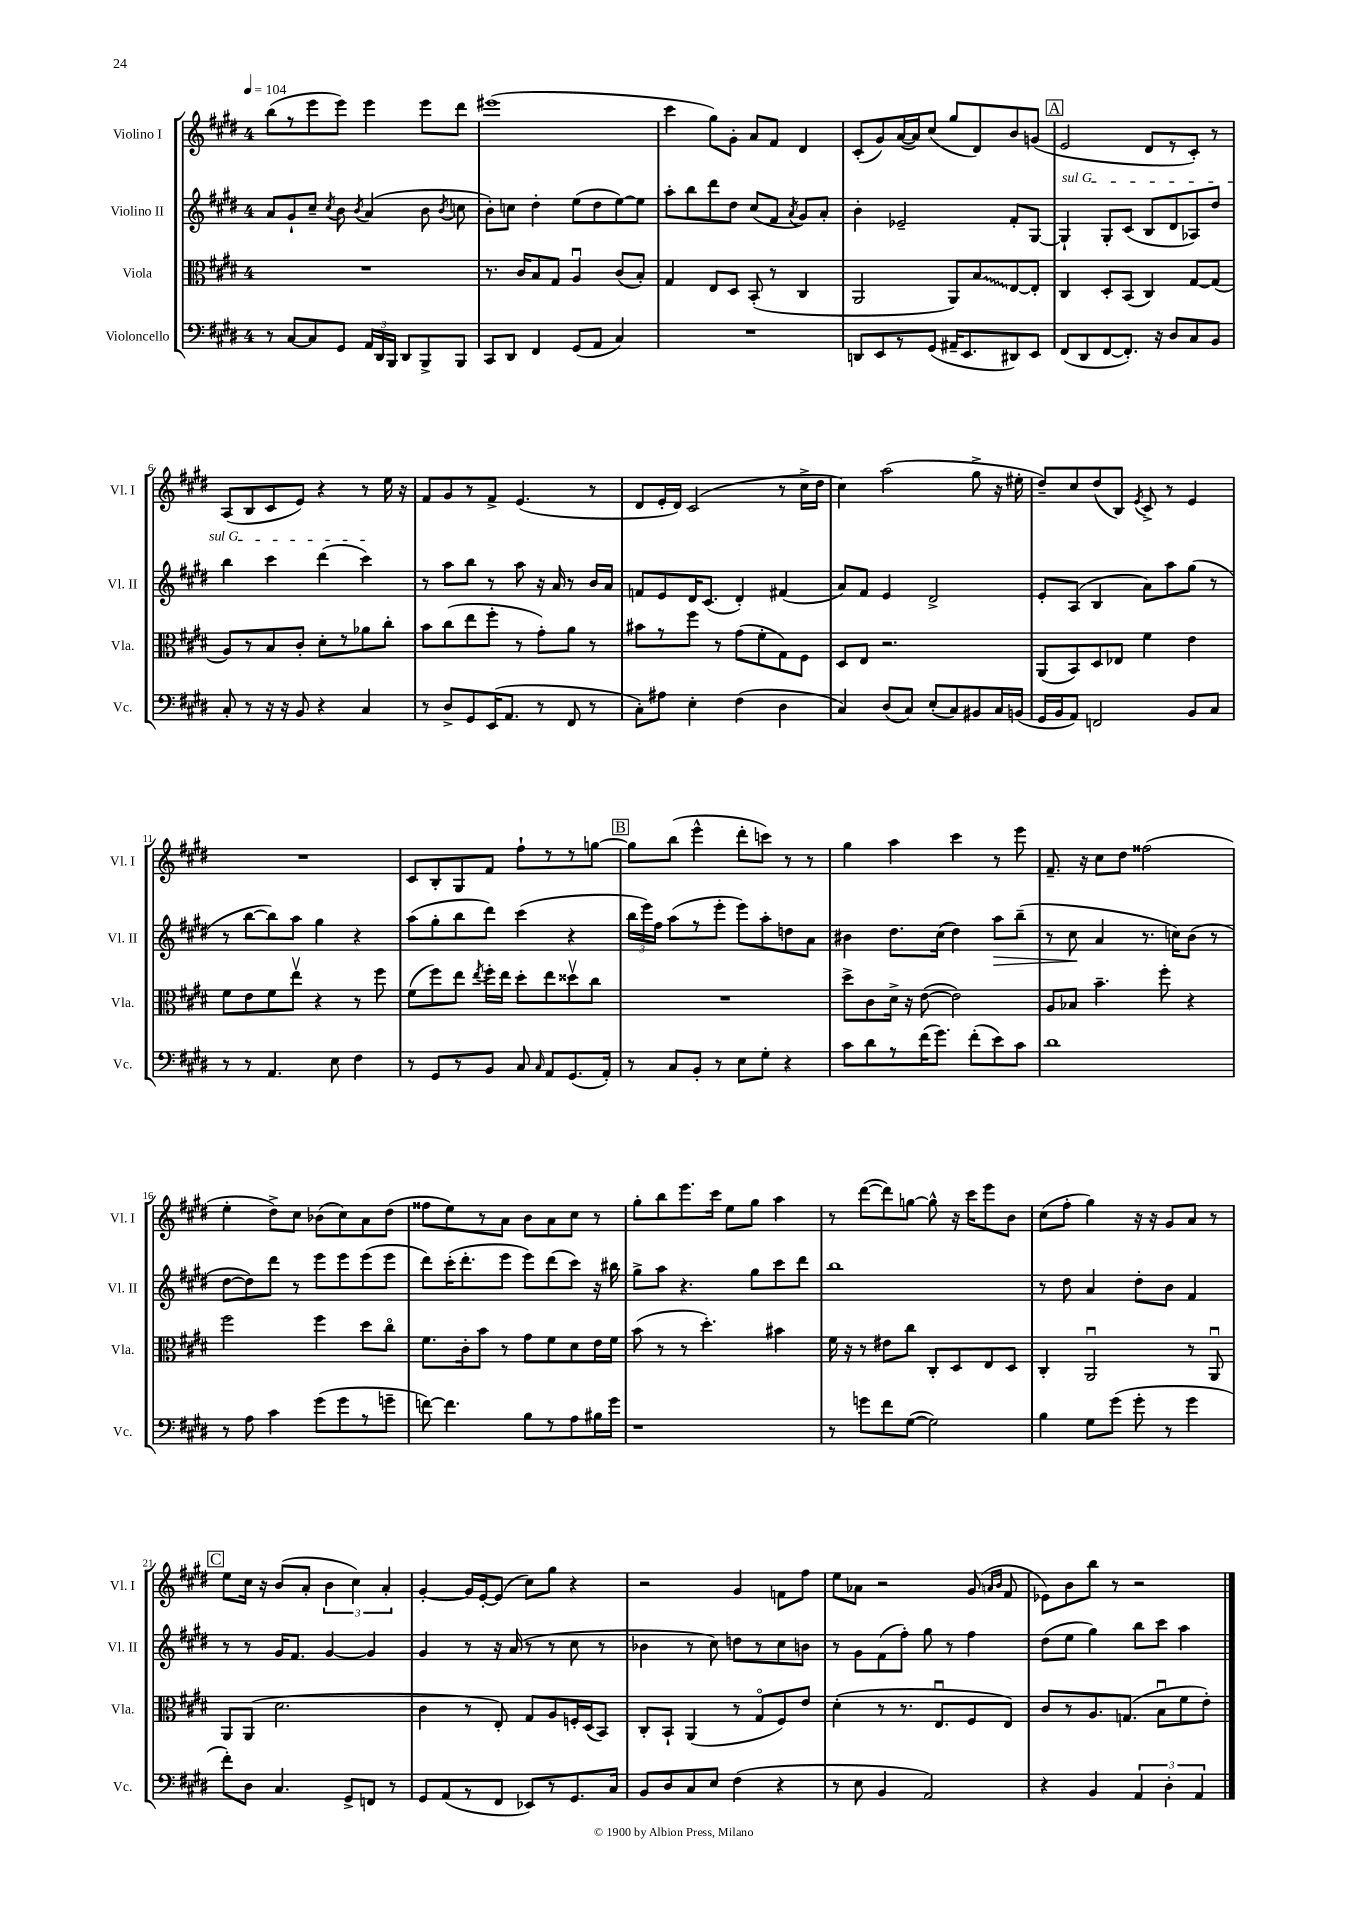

**kern	**kern	**kern	**kern
*staff4	*staff3	*staff2	*staff1
*clefF4	*clefC3	*clefG2	*clefG2
*k[f#c#g#d#]	*k[f#c#g#d#]	*k[f#c#g#d#]	*k[f#c#g#d#]
*M4/4	*M4/4	*M4/4	*M4/4
*MM104	*MM104	*MM104	*MM104
8r	1r	8a	(8bb
[8C#	.	8g#`	8r
8C#]	.	8cc#~	8eee
.	.	8qcc#	.
8GG#	.	8b	8eee)
.	.	8qb	.
24AA	.	(4a	4eee
24DD#	.	.	.
24BBB	.	.	.
8DD#	.	.	.
8BBB^	.	8b	8eee
.	.	8qb	.
8BBB	.	8cc	8ddd#
=	=	=	=
8CC#	8.r	8b')	(1eee#
8DD#	.	8cc	.
.	16c#	.	.
4FF#	8B	4dd#'	.
.	8G#	.	.
(8GG#	4Au	(8ee	.
8AA	.	8dd#	.
4C#)	(8c#	[8ee)	.
.	8B')	8ee]	.
=	=	=	=
1r	4G#	8aa'	4ccc#
.	.	8bb	.
.	8E	8ddd#	8gg#)
.	8D#	8dd#	8g#'
.	(8BB'	(8cc#	8a
.	8r	8f#	8f#
.	.	8qa	.
.	4C#	8g#)	4d#
.	.	8a'	.
=	=	=	=
8DD	2AA	4b'	(8c#'
8EE	.	.	8g#)
8r	.	2e-~	([16a
.	.	.	16a])
(8GG#	.	.	(8cc#
16AA#~	8AA)	.	8gg#
8.EE	.	.	.
.	8B	.	8d#)
8DD#)	[8E	8f#'	8b
8EE	8E']	[8G#	(8g
=	=	=	=
(8FF#	4C#	4G#`]	2e
8DD#	.	.	.
[8FF#	8D#'	8G#'	.
8.FF#'])	(8BB	(8c#	.
.	4C#)	8B	8d#
16r	.	.	.
8D#	.	8d#	8r
8C#	[8G#	8A-)	8c#')
8BB	(8G#]	8dd#	8r
=	=	=	=
8C#'	8A)	4bb	(8A
8r	8r	.	8B
16r	8B	4ccc#	8c#
16r	.	.	.
8BB	8c#'	.	8e)
4r	8d#'	(4ddd#	4r
.	8r	.	.
4C#	8a-	4ccc#)	8r
.	8cc#'	.	16ee
.	.	.	16r
=	=	=	=
8r	8b	8r	8f#
8D#^	(8cc#	8aa	8g#
8GG#	8ee	8bb	8r
(16EE	8ff#'	8r	8f#^
8.AA	.	.	.
.	8r	8aa	(4.e
8r	8g#')	16r	.
.	.	16a	.
8FF#	8a	8r	.
8r	8r	16b	8r
.	.	16a	.
=	=	=	=
8C#')	8b#	8f	8d#
8A#	8r	8e	16e'
.	.	.	16d#)
4E'	8ff#	16d#	(2c#
.	.	(8.c#	.
.	8r	.	.
(4F#	(8g#	4d#')	.
.	8f#'	.	.
4D#	8G#)	(4f#	8r
.	8F#	.	16cc#^
.	.	.	16dd#
=	=	=	=
4C#)	8D#	8a)	4cc#)
.	8E	8f#	.
(8D#	2.r	4e	(2aa
8C#)	.	.	.
(8E'	.	2d#^	.
8C#)	.	.	.
8BB#	.	.	8gg#^
16C#	.	.	16r
(16BB	.	.	16ee#'
=	=	=	=
16GG#	(8AA	8e'	8dd#~)
16BB	.	.	.
8AA)	8BB)	(8A	8cc#
2FF	8D#	4B	(8dd#
.	8E-	.	8B)
.	.	.	8qe
.	4f#	8a)	8c#^
.	.	8aa	8r
8BB	4e	(8gg#	4e
8C#	.	8r	.
=	=	=	=
8r	8f#	8r	1r
8r	8e	[8bb	.
4.AA	8f#	8bb])	.
.	8eev	8aa	.
.	4r	4gg#	.
8E	.	.	.
4F#	8r	4r	.
.	8ff#	.	.
=	=	=	=
8r	(8f#	(8aa	8c#
8GG#	8ff#)	8gg#'	8B'
8r	8ee	8bb	8G#
.	8qee	.	.
8BB	16ff#'	8ddd#)	8f#
.	16ee	.	.
8C#	8dd#'	(4ccc#	8ff#`
16qqC#	.	.	.
8AA	8ee	.	8r
(8.GG#	8dd##v	4r	8r
.	8cc#	.	[8gg
16AA')	.	.	.
=	=	=	=
8r	1r	24bb	8gg]
.	.	24eee)	.
.	.	24ff#	.
8C#	.	(8aa	(8bb
8BB'	.	8r	4eee^^
8r	.	8eee'	.
8E	.	8eee)	8ddd#'
8G#'	.	8aa'	8ccc)
4r	.	8dd	8r
.	.	8a	8r
=	=	=	=
8c#	8dd#^	4b#	4gg#
8d#	8c#	.	.
8r	16d#^	8.dd#	4aa
.	16r	.	.
(16f#	([8e	.	.
8.g#)	.	(16cc#	.
.	2e])	4dd#)	4ccc#
(8f#'	.	.	.
8e)	.	8aa	8r
8c#	.	(8bb~	8eee
=	=	=	=
1d#	8A	8r	8.f#~
.	8B-	8cc#	.
.	.	.	16r
.	4.b~	4a	8cc#
.	.	.	8dd#
.	.	8.r	(2ff##
.	8ff#'	.	.
.	.	16cc)	.
.	4r	(8b	.
.	.	8r	.
=	=	=	=
8r	2ff#	[8dd#	4ee'
8A	.	8dd#])	.
4c#	.	8ddd#	8dd#^)
.	.	8r	8cc#
(8g#	4ff#	8eee	(8b-
8g#	.	8eee	8cc#)
8r	8dd#	(8eee	8a
8g~	8cc#o	8eee	(8dd#
=	=	=	=
[8f)	8.f#	8ddd#)	8ff##
4.f]	.	(16ccc#'	8ee)
.	16c#'	8.ddd#'	.
.	8b	.	8r
.	8r	8eee	8a
8B	8g#	8eee)	8b
8r	8f#	(8ddd#	8a
8A	8d#	8ccc#)	8cc#
16B#	16e	16r	8r
16g#	16f#	16bb#	.
=	=	=	=
1r	(8b	8gg#^	8gg#'
.	8r	8aa	8bb
.	8r	4.r	8.eee
.	4.dd#')	.	.
.	.	.	16ccc#
.	.	.	8ee
.	.	8gg#	8gg#
.	4b#	8ccc#	4aa
.	.	8ddd#	.
=	=	=	=
8r	16f#	1bb	8r
.	16r	.	.
8g	8r	.	([8ddd#
8f#	8e#	.	8ddd#])
([8G#	8cc#	.	[8gg
2G#])	8C#'	.	8gg^^]
.	8D#	.	16r
.	.	.	16ccc#
.	8E	.	8eee
.	8D#	.	8b
=	=	=	=
4B	4C#'	8r	(8cc#
.	.	8dd#	8ff#'
8G#	2AAu	4a	4gg#)
(8g#	.	.	.
8g#'	.	8dd#'	16r
.	.	.	16r
8r	.	8b	8g#
4g#	8r	4f#	8a
.	8AAu	.	8r
=	=	=	=
8f#')	8AA	8r	8ee
8D#	(8AA	8r	16cc#
.	.	.	16r
4.C#	2.d#	16g#	(8b
.	.	8.f#	.
.	.	.	8a'
.	.	[4g#	6b
8GG#^	.	.	.
.	.	.	6cc#)
8FF	.	4g#]	.
.	.	.	6a'
8r	.	.	.
=	=	=	=
8GG#	4c#	4g#	[4g#'
(8AA	.	.	.
8r	8r	8r	16g#]
.	.	.	[16e'
8FF#	8E')	16r	(8e]
.	.	(16a	.
8EE-)	8G#	8r	8cc#)
8r	8A	8r	8gg#
8.GG#	16F'	8cc#	4r
.	(16D#	.	.
.	8BB)	8r	.
16C#	.	.	.
=	=	=	=
8BB	8C#'	4b-	2r
8D#	8BB`	.	.
8C#	(4AA	8r	.
8E	.	8cc#)	.
(4F#	8r	8dd	4g#
.	8G#o	8r	.
4r	8F#)	8cc#	8f
.	8e	8b	8ff#
=	=	=	=
8r	(4d#'	8r	8ee
8E	.	8g#	8a-
4BB	8r	(8f#	2r
.	8.r	8ff#')	.
2AA)	.	8gg#	.
.	8.Eu	.	.
.	.	8r	.
.	8F#	4ff#	(8g#
.	.	.	16qqa
.	.	.	16qqb
.	8E)	.	8f#
=	=	=	=
4r	8c#	(8dd#	8e-)
.	8r	8ee	8b
4BB	8.A	4gg#)	8bb
.	.	.	8r
.	(8.G	.	.
6AA	.	8bb	2r
.	8Bu	8ccc#	.
6D#'	.	.	.
.	8f#	4aa	.
6AA	.	.	.
.	8e')	.	.
==	==	==	==
*-	*-	*-	*-
